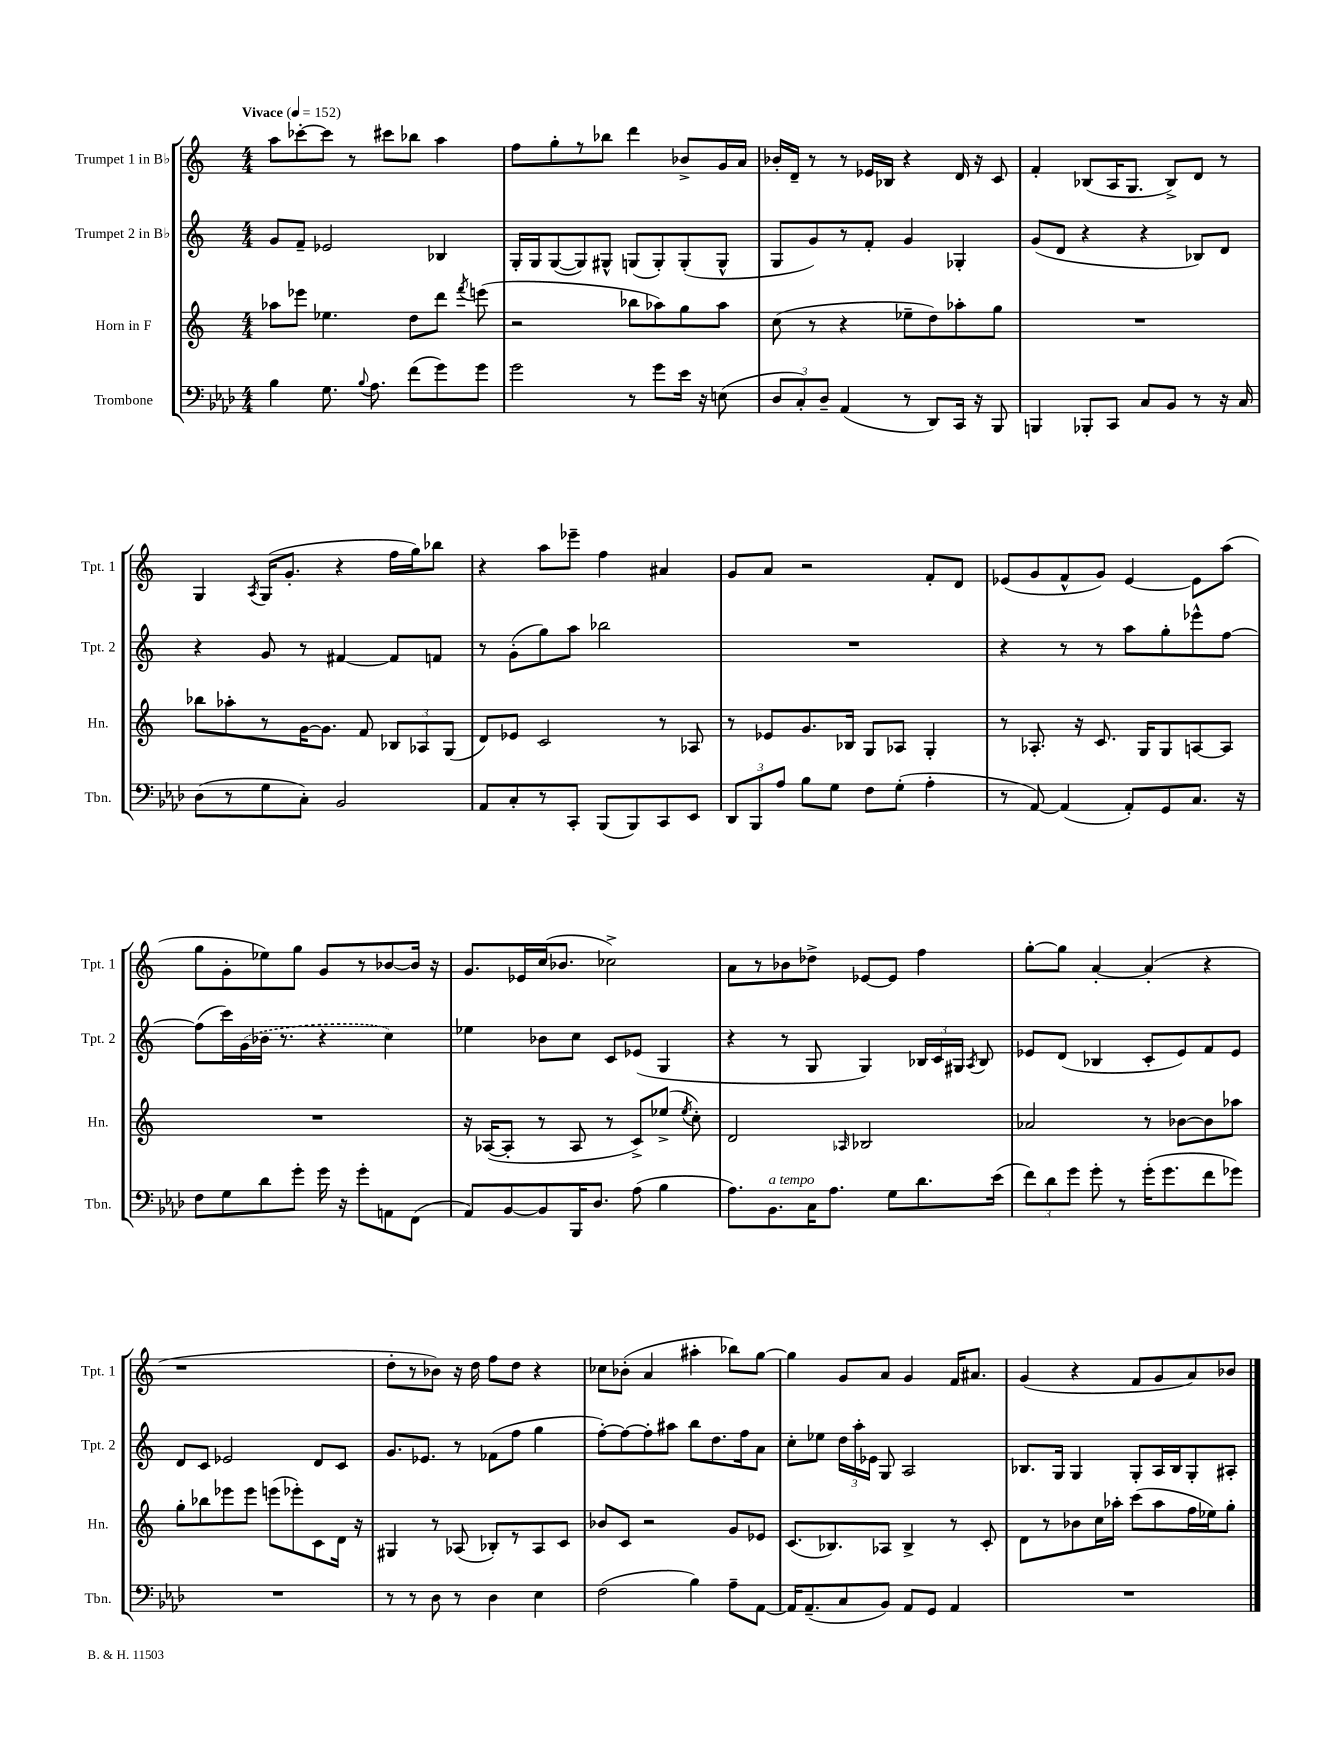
<<
\new StaffGroup <<
\new Staff = "s0" \with { instrumentName = "Trumpet 1 in Bb" shortInstrumentName = "Tpt. 1" } {
    \clef treble \key c \major \numericTimeSignature \time 4/4 \tempo "Vivace" 4 = 152
    \autoBeamOff a''8[ ces'''8~-. ces'''8] r8 cis'''8[ bes''8] a''4 |
    f''8[ g''8-. r8 bes''8] d'''4 bes'8[-> g'16 a'16] |
    bes'16[-. d'16]-- r8 r8 ees'16[ bes16] r4 d'16 r16 c'8 |
    f'4-. bes8[( a16 g8.] bes8[->) d'8] r8 |
    g4 \acciaccatura { a8 } g16[( g'8.]-. r4 f''16[ g''16) bes''8] |
    r4 a''8[ ees'''8]-- f''4 ais'4 |
    g'8[ a'8] r2 f'8[-. d'8] |
    ees'8[( g'8 f'8-^ g'8]) ees'4~ ees'8[ a''8]( |
    g''8[ g'8-. ees''8) g''8] g'8[ r8 bes'8~ bes'16] r16 |
    g'8.[ ees'16 c''16( bes'8.] ces''2->) |
    a'8[ r8 bes'8 des''8]-> ees'8[~ ees'8] f''4 |
    g''8[~-. g''8] a'4~-. a'4-.( r4 |
    r1 |
    d''8[-. r8 bes'8]) r16 d''16 f''8[ d''8] r4 |
    ces''8[ bes'8]-.( a'4 ais''4-. bes''8[) g''8]~ |
    g''4 g'8[ a'8] g'4 f'16[ ais'8.] |
    g'4( r4 f'8[ g'8 a'8) bes'8] \bar "|." |
}
\new Staff = "s1" \with { instrumentName = "Trumpet 2 in Bb" shortInstrumentName = "Tpt. 2" } {
    \clef treble \key c \major \numericTimeSignature \time 4/4
    \autoBeamOff g'8[ f'8]-- ees'2 bes4 |
    g16[-. g16 g8~( g8) gis8]-^ g8[( g8-.) g8-.( g8]-^ |
    g8[ g'8) r8 f'8]-. g'4 ges4-. |
    g'8[( d'8] r4 r4 bes8[) d'8] |
    r4 g'8 r8 fis'4~ fis'8[ f'8] |
    r8 g'8[-.( g''8) a''8] bes''2 |
    R1 |
    r4 r8 r8 a''8[ g''8-. ees'''8-^ f''8]~ |
    f''8[( c'''16) \once \slurDashed g'16( bes'16] r8. r4 c''4) |
    ees''4 bes'8[ c''8] c'8[ ees'8]( g4 |
    r4 r8 g8 g4) \tuplet 3/2 { bes16[ c'16 gis16] } \acciaccatura { a8 } bes8 |
    ees'8[ d'8]( bes4 c'8[-. ees'8) f'8 ees'8] |
    d'8[ c'8] ees'2 d'8[ c'8] |
    g'8.[ ees'8.] r8 fes'8[( f''8] g''4 |
    f''8[~-.) f''8~ f''8-. ais''8] b''8[ d''8. f''16 a'8] |
    c''8[-. ees''8] \tuplet 3/2 { d''16[ a''16-. ees'16] } g8 a2 |
    bes8.[ g16] g4 g8[-. a16 bes16 g8-. ais8]-. \bar "|." |
}
\new Staff = "s2" \with { instrumentName = "Horn in F" shortInstrumentName = "Hn." } {
    \clef treble \key c \major \numericTimeSignature \time 4/4
    \autoBeamOff aes''8[ ees'''8] ees''4. d''8[ d'''8] \acciaccatura { f'''8 } e'''8( |
    r2 bes''8[ aes''8) g''8 aes''8] |
    c''8( r8 r4 ees''8[-- d''8) aes''8-. g''8] |
    R1 |
    bes''8[ aes''8-. r8 g'16~ g'8.] f'8 \tuplet 3/2 { bes8[ aes8 g8]( } |
    d'8[) ees'8] c'2 r8 aes8 |
    r8 ees'8[ g'8. bes16] g8[ aes8] g4-. |
    r8 aes8.-. r16 c'8. g16[ g8 a8~ a8] |
    R1 |
    r16 aes16[~( aes8]-. r8 aes8 r8 c'8[->) ees''8]->( \acciaccatura { ees''8 } c''8-.) |
    d'2 \grace { aes16 } bes2 |
    aes'2 r8 bes'8[~ bes'8 aes''8] |
    g''8[-. bes''8 ees'''8 ees'''8] e'''8[( ees'''8-.) c'8 d'16] r16 |
    gis4 r8 aes8( bes8[-.) r8 aes8 c'8] |
    bes'8[ c'8] r2 g'8[ ees'8] |
    c'8.[( bes8.) aes8] bes4-> r8 c'8-. |
    d'8[ r8 bes'8 c''16 aes''16]-. c'''8[( aes''8 f''16 ees''16) g''8]-. \bar "|." |
}
\new Staff = "s3" \with { instrumentName = "Trombone" shortInstrumentName = "Tbn." } {
    \clef bass \key aes \major \numericTimeSignature \time 4/4
    \autoBeamOff bes4 g8. \appoggiatura { bes8 } aes8. f'8[( g'8) g'8] |
    g'2 r8 g'8[ ees'16] r16 e8( |
    \tuplet 3/2 { des8[ c8-.) des8]-- } aes,4( r8 des,8[) c,16] r16 bes,,8 |
    b,,4 bes,,8[-. c,8] c8[ bes,8] r8 r16 c16 |
    des8[( r8 g8 c8]-.) bes,2 |
    aes,8[ c8-. r8 c,8]-. bes,,8[( bes,,8) c,8 ees,8] |
    \tuplet 3/2 { des,8[ bes,,8 aes8] } bes8[ g8] f8[ g8]-.( aes4-. |
    r8 aes,8~) aes,4( aes,8[-.) g,8 c8.] r16 |
    f8[ g8 des'8 g'8]-. g'16 r16 g'8[-. a,8 f,8]( |
    aes,8[) bes,8~ bes,8 bes,,16 des8.] aes8( bes4 |
    aes8.[) bes,8.^\markup { \italic "a tempo" } c16 aes8.] g8[ des'8. ees'16]( |
    \tuplet 3/2 { f'8[) des'8 g'8] } g'8-. r8 g'16[-.( g'8. f'8 ges'8]) |
    R1 |
    r8 r8 des8 r8 des4 ees4 |
    f2( bes4) aes8[-- aes,8]~ |
    aes,16[ aes,8.--( c8 bes,8]) aes,8[ g,8] aes,4 |
    R1 \bar "|." |
}
>>
>>
\layout { \context { \Score \remove "Bar_number_engraver" } }
